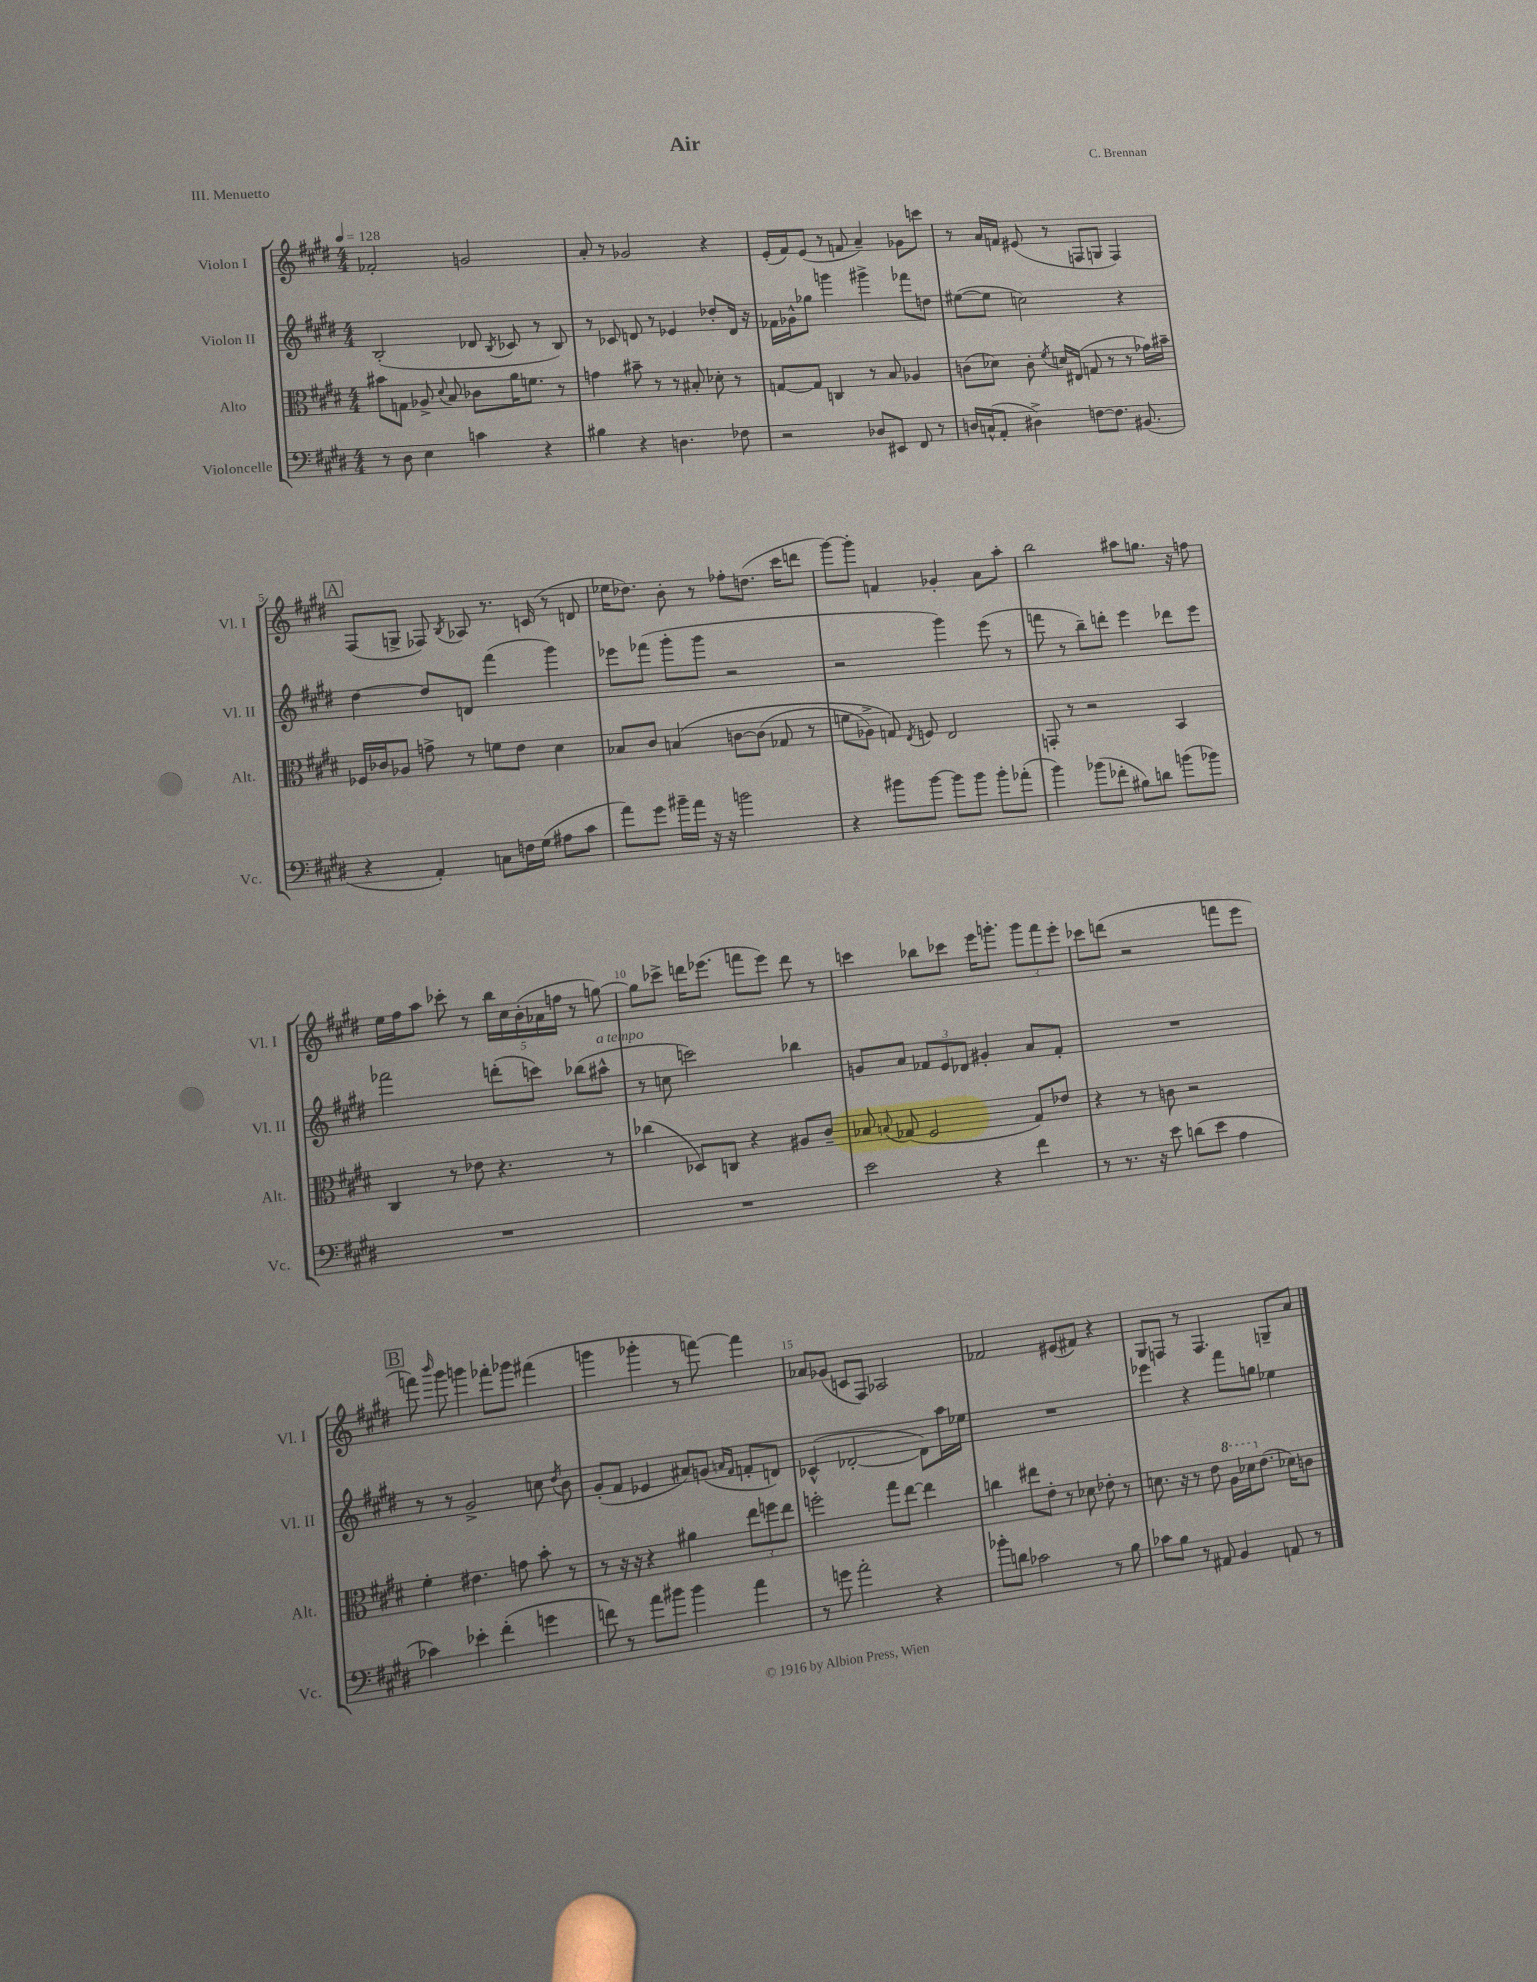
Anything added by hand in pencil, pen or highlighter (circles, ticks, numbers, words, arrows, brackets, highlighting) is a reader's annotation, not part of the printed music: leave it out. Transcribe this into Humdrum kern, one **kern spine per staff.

**kern	**kern	**kern	**kern
*staff4	*staff3	*staff2	*staff1
*clefF4	*clefC3	*clefG2	*clefG2
*k[f#c#g#d#]	*k[f#c#g#d#]	*k[f#c#g#d#]	*k[f#c#g#d#]
*M4/4	*M4/4	*M4/4	*M4/4
*MM128	*MM128	*MM128	*MM128
8r	8b#	(2B'	2f-'
8D#	8G	.	.
4E	8A-^	.	.
.	8qqd#	.	.
.	8B	.	.
4c	8c-	8d-	2g
.	.	8qB	.
.	16a	8c-	.
.	8.f	.	.
4r	.	8r	.
.	8r	8B)	.
=	=	=	=
4B#	4g	8r	8a'
.	.	8c-	8r
4r	8b#~	8d	2g-
.	8r	8r	.
4.D	8r	4e-	.
.	8B#'	.	.
.	8d-'	8dd-'	4r
8F-	8r	16d	.
.	.	16r	.
=	=	=	=
2r	[8G	16f-	(16e'
.	.	16g-^^	16f#)
.	8G]	8gg-	(8e
.	4C	4ggg	8r
.	.	.	8f
8D-	8r	4ggg#^	4a~)
8EE#	8B	.	.
8FF#	4A-	8fff-	8g-
8r	.	8dd	8ccc
=	=	=	=
16D	(8c	([8ee#	8r
(16C^^	.	.	.
8AA'	8d-)	8ee#]	16a
.	.	.	16f
4D#^)	8c'	2cc)	(8e#
.	8qf#	.	.
.	16d	.	8r
.	(16E#	.	.
[8F	8G	.	8F
8.F]	8r	.	8G
.	8r	4r	4F)
(8.BB#	.	.	.
.	16g-)	.	.
.	16b#~	.	.
=	=	=	=
4r	16F-	[4dd#	(8F#
.	16c-	.	.
.	8A-	.	8G^
4AA')	8g^	8dd#]	8F-)
.	.	.	8qB
.	8r	8d	8A-
8C	8f	(4fff#	8.r
16F	8e	.	.
(16G#	.	.	(16c
8A#	4d#	4ggg#)	8r
8c#	.	.	8d
=	=	=	=
8a)	8B-	8eee-	16ee-
.	.	.	8.dd-)
8g#	8c#	(8fff-	.
16b#~	&(4B	8ggg#'	8b'
16a	.	.	.
16r	.	8ggg#	8r
16r	.	.	.
2b	[8c	2r	8ff-'
.	(8c]	.	(8.dd
.	8G-	.	.
.	.	.	16ccc#
.	8r	.	8ddd
=	=	=	=
4r	8f	2r	[8ggg#)
.	8A-^)	.	8ggg#']
8b#	8G&)	.	4f
.	8qE	.	.
[8b#	8F	.	.
8b#]	2E	4ggg#)	4g-'
8b#	.	.	.
8b#'	.	(8eee	8a
(8a-'	.	8r	8aa'
=	=	=	=
4b)	8GG'	8fff	2bb
.	8r	8r	.
(8b-	2r	8bb~)	.
8f-'	.	8ddd'	.
8B#)	.	4eee	8aa#
8d	.	.	8.gg
(8b	4BB	8ddd-	.
.	.	.	16r
8b-)	.	8eee	8ff
=	=	=	=
1r	4C#	2fff-	16ee
.	.	.	16ff#
.	.	.	8aa
.	8r	.	8ccc-'
.	8e-	.	8r
.	4.r	(8ddd'	20bb
.	.	.	20cc#
.	.	.	(20b'
.	.	8ccc)	.
.	.	.	20a-
.	.	.	20ff
.	.	(8bb-	8r
.	8r	8aa#^^	[8gg)
=	=	=	=
1r	(4cc-	8r	8gg]
.	.	8cc	8ccc-^
.	8D-)	2ccc)	16ddd
.	.	.	(8.eee-
.	8C	.	.
.	4r	.	8fff
.	.	.	8eee-)
.	8A#	4bb-	8ddd
.	8c#~	.	8r
=	=	=	=
2e	8B-	8g	4ccc
.	8qqB	.	.
.	(8G-	8a	.
.	2F#	12f-	8bb-
.	.	12e	.
.	.	.	8ccc-
.	.	12d-	.
4r	.	4g#'	16eee
.	.	.	8.ggg'
4f#	8G-)	8a	12ggg
.	.	.	12fff#
.	8e-	8f-'	.
.	.	.	12eee'
=	=	=	=
8r	4r	1r	8ccc-
8.r	.	.	(8ddd
.	8r	.	2r
16r	.	.	.
8e	8c	.	.
(8d	2r	.	.
8e	.	.	.
4A	.	.	8fff
.	.	.	8eee
=	=	=	=
4c-)	4f#'	8r	8fff)
.	.	.	16qqbbb
.	.	8r	8ggg#
4e-'	4.e#	2g#^	4ggg
(4f#'	.	.	8fff-'
.	8g	.	8ggg-
4g	8b'	8cc	(4fff#
.	.	8qdd#	.
.	8r	8b	.
=	=	=	=
8f)	8r	(8g#'	4ggg
8r	16r	8f#	.
.	16r	.	.
8a	4r	4e-	4ggg-'
8b#	.	.	.
4b#	4a#	8a#)	8r
.	.	(8g	[8fff)
.	.	16qqa	.
.	.	16qqf#	.
4a	12ee	8f'	4fff]
.	12ff	.	.
.	.	8d)	.
.	12ee	.	.
=	=	=	=
8r	2ff'	(4c-^^	8a-
8g	.	.	(8g-
2a'	.	[2d-'	8c
.	.	.	8F#)
.	8gg#	.	2A-
.	[8ee	.	.
4r	4ee]	8d-])	.
.	.	16aa	.
.	.	16ee-	.
=	=	=	=
8b-'	4cc	1r	2f-
8d	.	.	.
2c-	8ee#	.	.
.	8e'	.	.
.	8r	.	(8e#
.	8d-	.	8f#)
8r	8e-'	.	4r
8B	8r	.	.
=	=	=	=
8c-	8.d	4eee-	8G#
8B	.	.	8F
.	16r	.	.
8r	8r	4r	8r
8AA#	8e	.	4.F
4BB	16a	8fff#	.
.	16dd-	.	.
.	(8.e	8gg	.
8AA	.	4ee-	8G~
.	16d-)	.	.
8r	8c	.	8a
==	==	==	==
*-	*-	*-	*-
